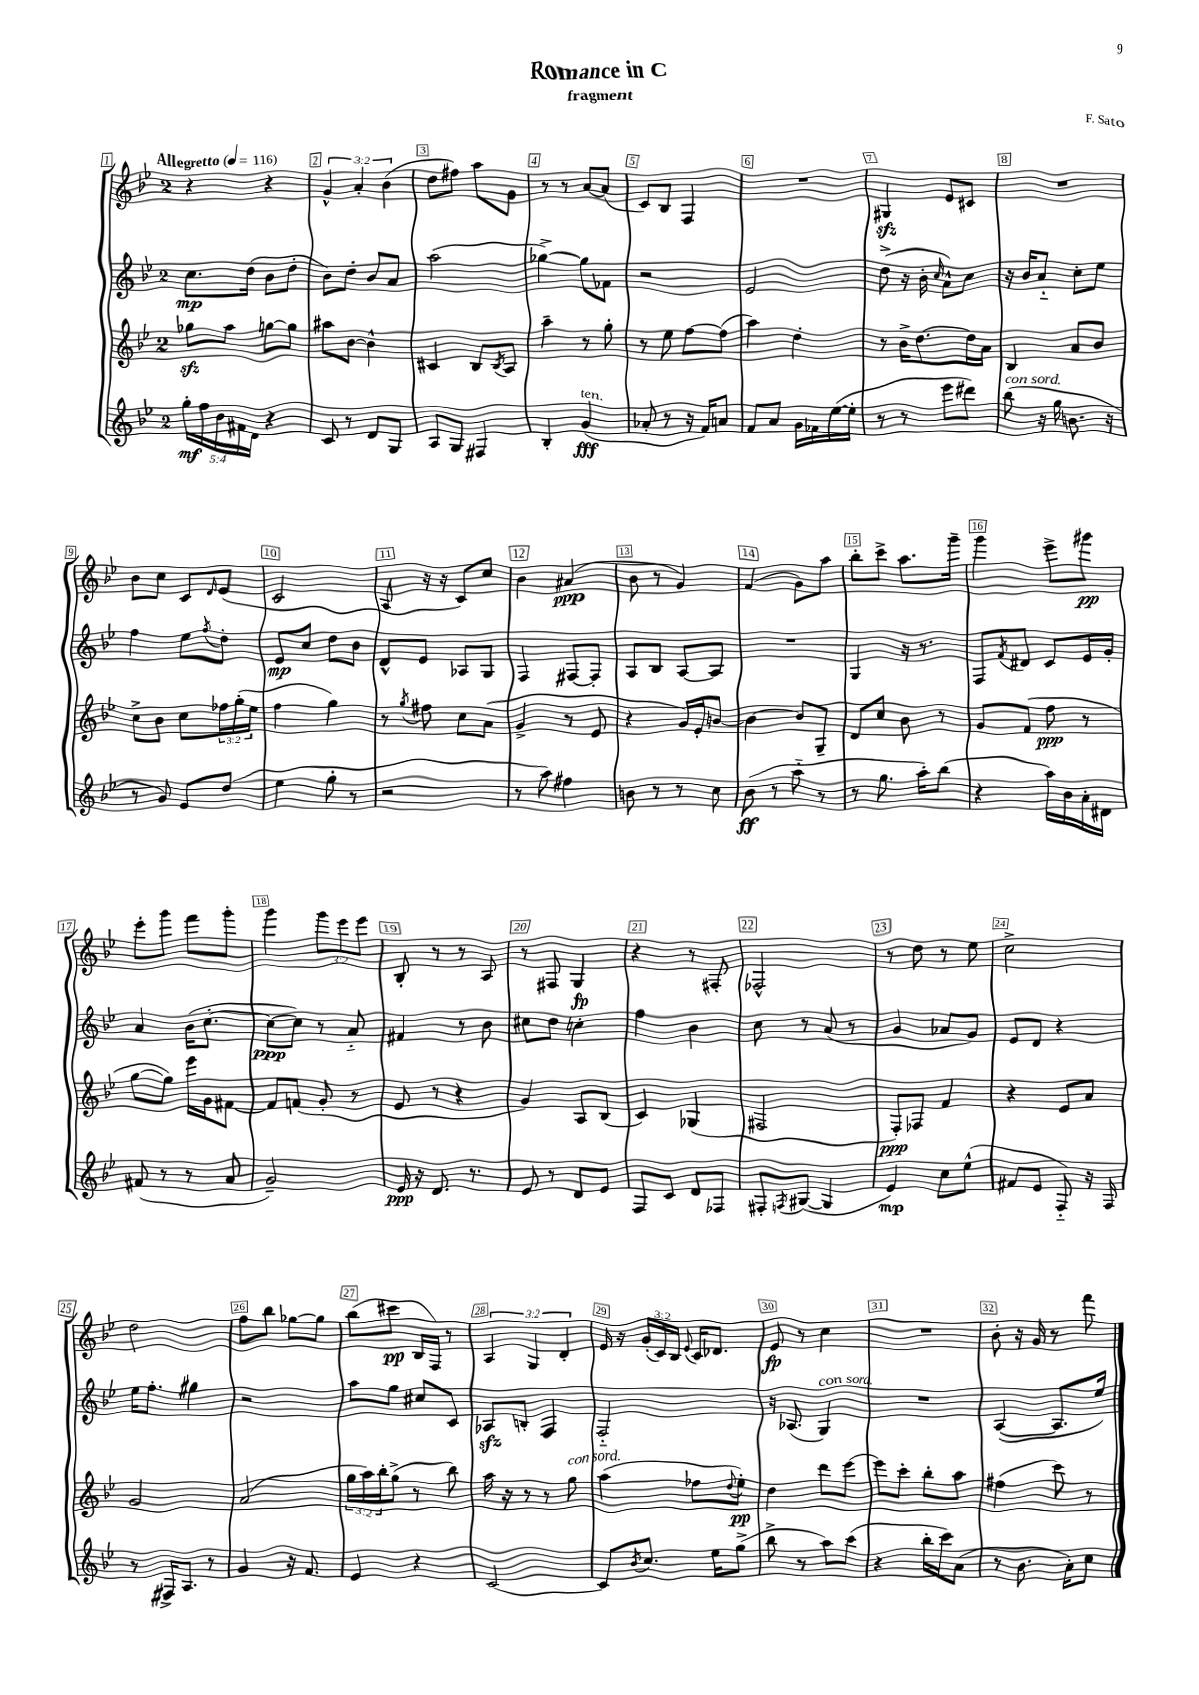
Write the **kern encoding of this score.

**kern	**kern	**kern	**kern
*staff4	*staff3	*staff2	*staff1
*clefG2	*clefG2	*clefG2	*clefG2
*k[b-e-]	*k[b-e-]	*k[b-e-]	*k[b-e-]
*M2/4	*M2/4	*M2/4	*M2/4
*MM116	*MM116	*MM116	*MM116
20gg'	8gg-	8.cc	4r
20ff	.	.	.
20b-	.	.	.
.	8aa	.	.
20f#	.	.	.
.	.	(16dd	.
20d	.	.	.
4r	[8gg	8b-	4r
.	8gg]	8dd'	.
=	=	=	=
8c	8aa#	8b-)	6g^^
8r	[8b-	8dd'	.
.	.	.	6a'
8d	4b-^^]	8b-	.
.	.	.	(6b-
8G	.	8a	.
=	=	=	=
8A	4c#	(2aa	8dd
8G	.	.	8ff#)
4F#	8B-	.	8aa
.	8qB-	.	.
.	8A	.	8g
=	=	=	=
4B-'	4aa~	[4gg-^)	8r
.	.	.	8r
(4g	8r	8gg-]	[8a
.	8gg'	8f-	(8a]
=	=	=	=
8a-'	8r	2r	8c)
8r	8ee-	.	8B-
16r	[8ff	.	4F
16f)	.	.	.
8a	(8ff]	.	.
=	=	=	=
8f	4aa)	2e-	2r
8a	.	.	.
16g	4dd'	.	.
16f-	.	.	.
([16ee-	.	.	.
16ee-']	.	.	.
=	=	=	=
8r	8r	(8dd^	4G#
8r	16b-^	16r	.
.	[8.dd	16b-'	.
.	.	16qqcc	.
8eee-	.	8a^^)	8e-
8ddd#)	16dd]	8cc	8c#
.	16a	.	.
=	=	=	=
(8bb-	4B-	16r	2r
.	.	16b-	.
16r	.	8a'~	.
16gg	.	.	.
8.b	8a	8cc'	.
.	8b-	8ee-	.
16r	.	.	.
=	=	=	=
8r	8cc^	4ff	8b-
8g)	8b-	.	8cc
8e-	8cc	8ee-	8c
.	.	8qff	16qqd
(8dd	24ff-	8dd'	(8e-
.	(24gg'	.	.
.	24ee-	.	.
=	=	=	=
4ee-	4ff	8e-	2c
.	.	8cc	.
8gg'	4gg)	8dd	.
8r	.	8b-	.
=	=	=	=
2r	8r	8d^^	8A
.	8qgg	.	.
.	8ff#	8e-	16r
.	.	.	16r
.	8cc	8A-	8c)
.	(8a	8G	8cc
=	=	=	=
8r	4g^	4F	4b-
8aa)	.	.	.
4ff#	8r	[8F#	(4a#
.	8e-	8F#']	.
=	=	=	=
8b	4r	8A	8b-
8r	.	8B-	8r
8r	16g)	[8A	4g)
.	16e-'	.	.
8cc	[8b	8A]	.
=	=	=	=
(8b-	4b_	2r	(4f
8r	.	.	.
8aa'~	8b]	.	8g)
8r	8G~	.	8aa
=	=	=	=
8r	8d	4G	8bb-'
8.gg	8cc	.	8ccc^
.	8b-	16r	8.aa
16aa')	.	8.r	.
(8bb-	8r	.	.
.	.	.	16ggg~
=	=	=	=
4r	8g	8F	4ggg
.	.	8qf	.
.	(8f	8d#	.
16aa)	8ff	8c	8eee-^
16b-	.	.	.
16a'	8r	16e-	8ggg#
16d#	.	16g'	.
=	=	=	=
(8f#	[8gg	4a	8eee-'
8r	8gg])	.	8ggg
8r	16eee-	(16b-	8fff
.	16g	[8.cc'	.
8a	[8f#	.	8ggg'
=	=	=	=
2g~)	8f#]	8cc_	4ggg
.	(8f	8cc])	.
.	8g'	8r	12ggg
.	.	.	12eee-
.	8r	8a'~	.
.	.	.	12eee-
=	=	=	=
16e-	8e-	4f#	8B-'
16r	.	.	.
8.d	8r	.	8r
.	4r	8r	8r
8.r	.	.	.
.	.	8b-	8A
=	=	=	=
8e-	4g)	8cc#	8r
8r	.	8dd	8F#
8d	8A	4cc'	4G
8e-	(8B-	.	.
=	=	=	=
8F	4c)	4ff	4r
8c	.	.	.
8d	(4G-	4b-	8r
8F-	.	.	8F#'
=	=	=	=
8F#'	2F#	8cc	2F-^^
8qF	.	.	.
([8G#	.	8r	.
4G#]	.	(8a	.
.	.	8r	.
=	=	=	=
4e-)	8F')	4g	8r
.	8F-	.	8dd
8cc	4f	8a-	8r
(8ee-^^	.	8g)	8ee-
=	=	=	=
8f#	4r	8e-	2cc^
8e-	.	8d	.
8F'~)	8e-	4r	.
16r	8a	.	.
16F	.	.	.
=	=	=	=
8r	2g	16ee-	2dd
.	.	8.ff'	.
16F#^	.	.	.
8.A	.	.	.
.	.	4gg#	.
8r	.	.	.
=	=	=	=
4g	(2a	2r	8ff
.	.	.	8bb-
16r	.	.	[8gg-
8.f	.	.	.
.	.	.	8gg-]
=	=	=	=
4e-	24gg	8aa	(8bb-
.	24aa)	.	.
.	24bb-'	.	.
.	(8gg^	8gg	8ccc#
4r	8r	8cc#	16B-
.	.	.	16F)
.	8bb-)	8c	8r
=	=	=	=
[2c	16aa	8A-	6A
.	16r	.	.
.	8r	8B'	.
.	.	.	6G
.	8r	4F	.
.	.	.	6d'
.	8gg	.	.
=	=	=	=
8c]	(4aa	2F'~	16e-
.	.	.	16r
8qb-	.	.	.
8.cc	.	.	(24g'
.	.	.	24c)
.	.	.	24B-
.	.	.	8qqe-
.	8ff-	.	16c
16ee-	.	.	8.d-
.	8qqdd	.	.
(8gg^	8ee-')	.	.
=	=	=	=
8bb-^	4dd	16r	8e-
.	.	(8.A-	.
8r	.	.	8r
8aa)	8ddd	4G)	4cc
(8ccc	[8eee-	.	.
=	=	=	=
4r	8eee-]	2r	2r
.	8ccc'	.	.
16bb-'	8bb-'	.	.
16ccc)	.	.	.
(8a	8aa	.	.
=	=	=	=
8r	(4ff#	([4A	8b-'
8.b-	.	.	16r
.	.	.	16g
.	8ccc)	8.A]	8r
16a')	.	.	.
8cc	8r	.	8fff
.	.	16ee-)	.
==	==	==	==
*-	*-	*-	*-
